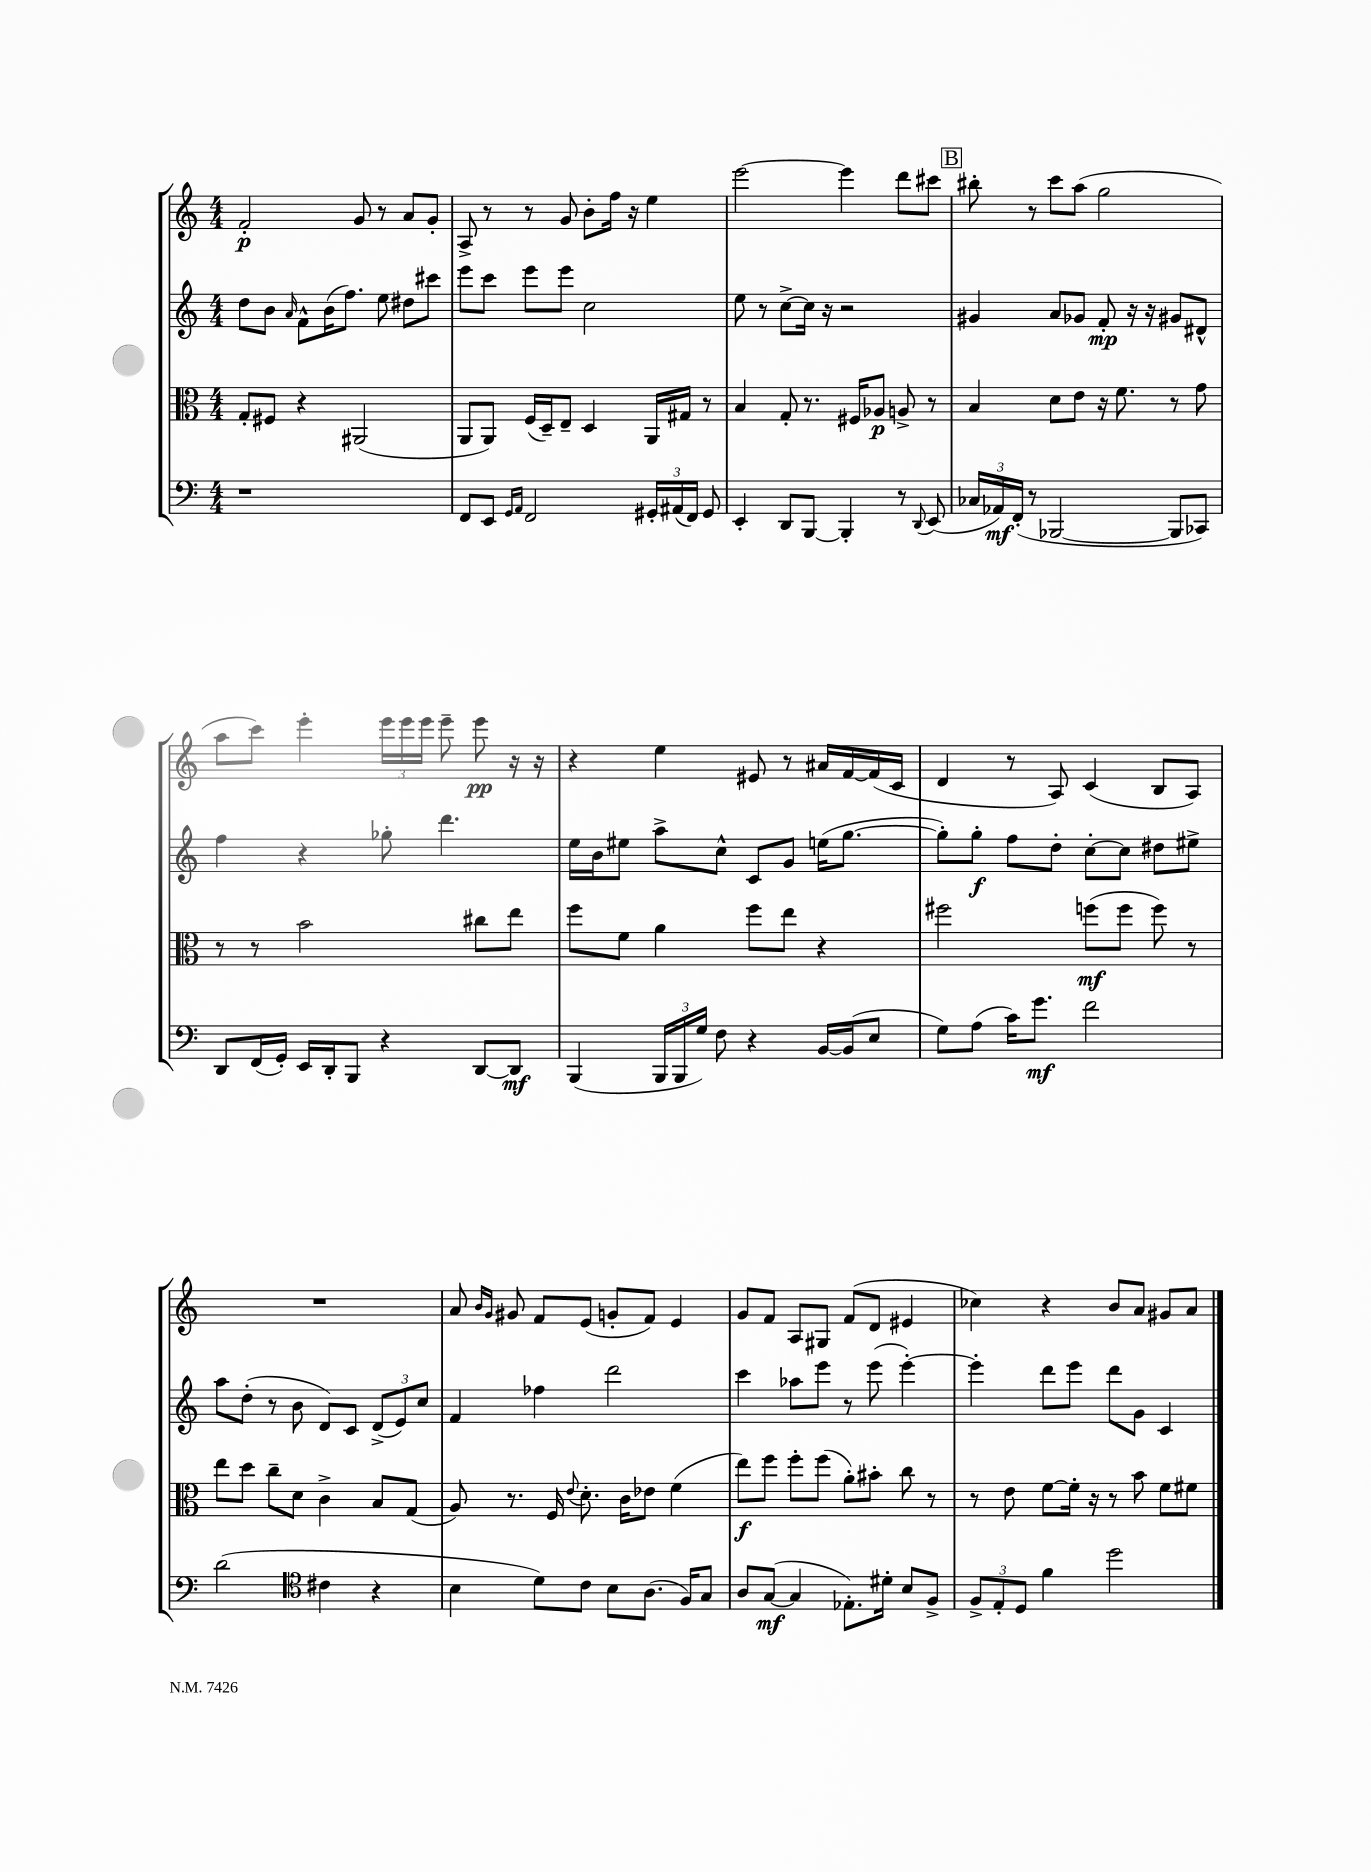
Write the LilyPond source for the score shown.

<<
\new StaffGroup <<
\new Staff = "s0" {
    \clef treble \key c \major \numericTimeSignature \time 4/4
    \autoBeamOff f'2-.\p g'8 r8 a'8[ g'8]-. |
    a8-> r8 r8 g'8 b'8[-. f''16] r16 e''4 |
    e'''2~ e'''4 d'''8[ cis'''8] |
    \mark \markup { \box "B" } bis''8-. r8 c'''8[ a''8]( g''2 |
    a''8[ c'''8]) e'''4-. \tuplet 3/2 { e'''16[ e'''16 e'''16] } e'''8-- e'''8\pp r16 r16 |
    r4 e''4 eis'8 r8 ais'16[ f'16~ f'16( c'16] |
    d'4 r8 a8) c'4( b8[ a8]) |
    R1 |
    a'8 \grace { b'16[ g'16] } gis'8 f'8[ e'8]( g'8[-. f'8]) e'4 |
    g'8[ f'8] a8[ gis8] f'8[( d'8] eis'4 |
    ces''4) r4 b'8[ a'8] gis'8[ a'8] \bar "|." |
}
\new Staff = "s1" {
    \clef treble \key c \major \numericTimeSignature \time 4/4
    \autoBeamOff d''8[ b'8] \grace { a'16 } f'8[-^ b'16( f''8.]) e''8 dis''8[ cis'''8] |
    e'''8[ c'''8] e'''8[ e'''8] c''2 |
    e''8 r8 c''8[~-> c''16] r16 r2 |
    \mark \markup { \box "B" } gis'4 a'8[ ges'8] f'8-.\mp r16 r16 gis'8[ dis'8]-^ |
    f''4 r4 ges''8-. d'''4. |
    e''16[ b'16 eis''8] a''8[-> c''8]-^ c'8[ g'8] e''16[( g''8.]~ |
    g''8[-.) g''8]-.\f f''8[ d''8]-. c''8[~-. c''8] dis''8[ eis''8]-> |
    a''8[ d''8]-.( r8 b'8 d'8[) c'8] \tuplet 3/2 { d'8[->( e'8) c''8] } |
    f'4 fes''4 d'''2 |
    c'''4 aes''8[ e'''8] r8 e'''8( e'''4~-.) |
    e'''4-. d'''8[ e'''8] d'''8[ g'8] c'4 \bar "|." |
}
\new Staff = "s2" {
    \clef alto \key c \major \numericTimeSignature \time 4/4
    \autoBeamOff g8[-. fis8] r4 ais,2( |
    a,8[ a,8]) f16[( d16--) e8]-- d4 a,16[ gis16] r8 |
    b4 g8-. r8. fis16[ aes8]\p a8-> r8 |
    \mark \markup { \box "B" } b4 d'8[ e'8] r16 f'8. r8 g'8 |
    r8 r8 b'2 cis''8[ e''8] |
    f''8[ f'8] a'4 f''8[ e''8] r4 |
    fis''2 f''8[\mf( f''8] f''8) r8 |
    e''8[ d''8] c''8[-- d'8] c'4-> b8[ g8]( |
    a8) r8. f16 \appoggiatura { e'8 } d'8.-. c'16[ ees'8] f'4( |
    e''8[\f) f''8] f''8[-. f''8]( a'8[-.) bis'8]-. c''8 r8 |
    r8 e'8 f'8[~ f'16]-. r16 r8 b'8 f'8[ fis'8] \bar "|." |
}
\new Staff = "s3" {
    \clef bass \key c \major \numericTimeSignature \time 4/4
    \autoBeamOff r1 |
    f,8[ e,8] \grace { g,16[ a,16] } f,2 \tuplet 3/2 { gis,16[-. ais,16( f,16]) } gis,8 |
    e,4-. d,8[ b,,8]~ b,,4-. r8 \appoggiatura { d,8 } e,8( |
    \mark \markup { \box "B" } \tuplet 3/2 { ces16[ aes,16\mf) f,16]-.( } r8 bes,,2~ bes,,8[ ces,8]) |
    d,8[ f,16( g,16]-.) e,16[ d,16-. b,,8] r4 d,8[~ d,8]\mf |
    b,,4( \tuplet 3/2 { b,,16[ b,,16 g16]) } f8 r4 b,16[~ b,16( e8] |
    g8[) a8]( c'16[) g'8.]\mf f'2 |
    d'2( \clef tenor cis'4 r4 |
    b4 d'8[) c'8] b8[ a8.]( f16[) g8] |
    a8[ g8]~\mf( g4 ees8.[-.) dis'16]-. b8[ f8]-> |
    \tuplet 3/2 { f8[-> e8-. d8] } f'4 d''2 \bar "|." |
}
>>
>>
\layout { \context { \Score \remove "Bar_number_engraver" } }
